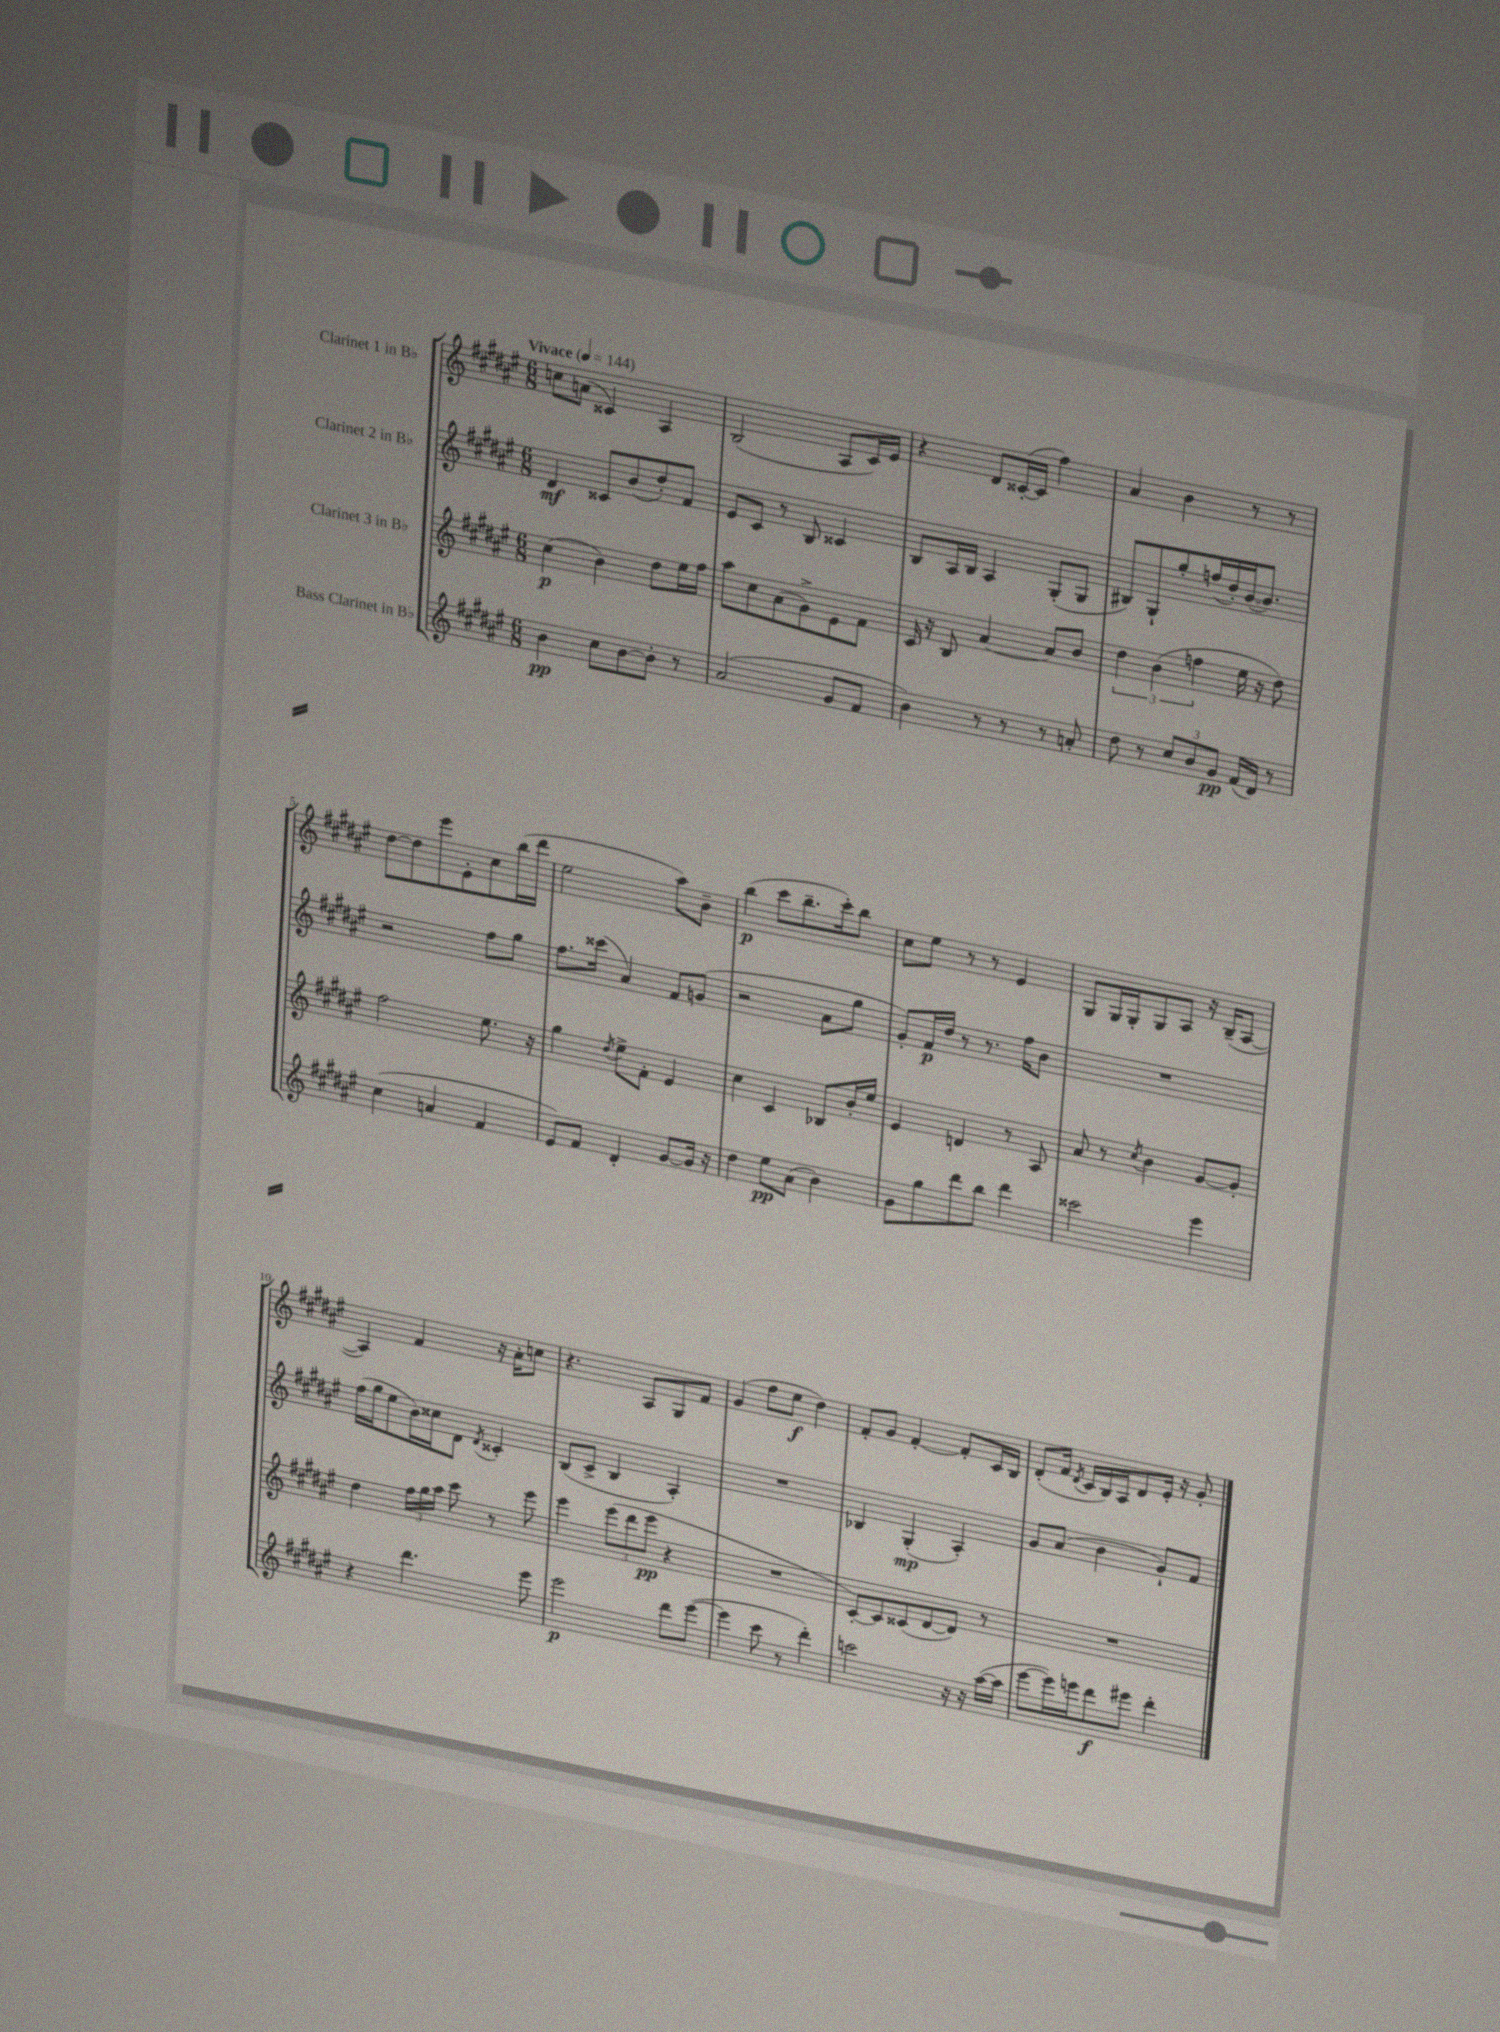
<<
\new StaffGroup <<
\new Staff = "s0" \with { instrumentName = "Clarinet 1 in Bb" } {
    \clef treble \key fis \major \numericTimeSignature \time 6/8 \tempo "Vivace" 4 = 144
    \autoBeamOff c''8[ a'8]( cisis'4) ais4 |
    b2( ais8[ cis'16) eis'16] |
    r4 dis'8[ cisis'16~-.( cisis'16] fis''4) |
    ais'4 b'4 r8 r8 |
    dis''8[~ dis''8 eis'''8 eis'8-. cis''8 b''16( dis'''16] |
    eis''2 ais''8[) b'8]-- |
    b''4\p( cis'''8[ b''8.-- cis'''16-.) b''8] |
    cis''8[ eis''8] r8 r8 eis'4 |
    gis8[ gis16 gis16-. gis8 ais8] r16 b16[--( ais8]~ |
    ais4) fis'4 r16 ais'16[-. c''8] |
    r4. ais8[ gis8 fis'8] |
    gis'4( fis''8[ eis''8]\f dis''4) |
    fis'8[-. gis'8] fis'4~-. fis'8[-. cis'16 b16] |
    dis'8[-.( fis'16] \acciaccatura { dis'8 } cis'16[ b16) ais16 dis'8 eis'16]-. r16 gis'8-. \bar "|." |
}
\new Staff = "s1" \with { instrumentName = "Clarinet 2 in Bb" } {
    \clef treble \key fis \major \numericTimeSignature \time 6/8
    \autoBeamOff dis'4\mf cisis'8[ b'8( dis''8-.) fis'8] |
    eis'8[ cis'8] r8 b8 cisis'4 |
    b8[ ais16 b16] ais4 gis8[-.( gis8] |
    bis8[) gis8-! gis''8-. f''16( dis''16-.) b'16~( b'8.]) |
    r2 fis''8[ gis''8] |
    fis''8.[ cisis'''16]( ais'4) fis'8[ g'8]( |
    r2 ais'8[ gis''8] |
    gis'8[-.) fis'16\p dis''16] r8 r8. fis''16[ b'8] |
    R2. |
    fis''16[( gis''16 eis''8 b'16) cisis''16 dis'8] \acciaccatura { dis'8 } cisis'4-. |
    b8[( cis'8]-> b4 ais4-.) |
    R2. |
    bes4 gis4-.\mp( ais4-.) |
    gis'8[ ais'8]( b'4 gis'8[-!) fis'8] \bar "|." |
}
\new Staff = "s2" \with { instrumentName = "Clarinet 3 in Bb" } {
    \clef treble \key fis \major \numericTimeSignature \time 6/8
    \autoBeamOff cis''4\p( b'4) dis''8[ eis''16 fis''16] |
    ais''8[ cis''8 ais'8( gis'8->) eis'8 fis'8] |
    cis'16 r16 b8 ais'4~ ais'8[ b'8] |
    \tuplet 3/2 { dis''4 b'4( f''4 } eis''16 r16 dis''8) |
    fis''2 eis''8. r16 |
    gis''4 \acciaccatura { dis''8 } eis''8[-> fis'8]-. eis'4 |
    cis''4 cis'4 bes8[ b'16-. eis''16] |
    eis'4 d'4 r8 ais8 |
    ais'8 r8 \acciaccatura { cis''8 } b'4 gis'8[~ gis'8]-. |
    dis''4 \tuplet 3/2 { fis''16[ gis''16 ais''16] } cis'''8 r8 eis'''8 |
    eis'''4 \tuplet 3/2 { eis'''8[( dis'''8 eis'''8]\pp } r4 |
    R2. |
    cis'8[~-.) cis'8 cisis'8( dis'8~ dis'8]) r8 |
    R2. \bar "|." |
}
\new Staff = "s3" \with { instrumentName = "Bass Clarinet in Bb" } {
    \clef treble \key fis \major \numericTimeSignature \time 6/8
    \autoBeamOff b'4\pp cis''8[ b'8~ b'8]-. r8 |
    ais'2( gis'8[ fis'8] |
    b'4) r8 r8 r8 a'8-. |
    dis''8 r8 \tuplet 3/2 { cis''8[ b'8 gis'8]\pp } fis'16[( dis'16]) r8 |
    cis''4( a'4 fis'4 |
    eis'8[) fis'8] dis'4-. gis'8[~ gis'16] r16 |
    dis''4 eis''8[\pp ais'8]( b'4) |
    gis'8[ gis''8 dis'''8 b''8] dis'''4 |
    cisis'''2 eis'''4 |
    r4 dis'''4. eis'''8 |
    eis'''2\p dis'''8[ eis'''8]~( |
    eis'''4 cis'''8 r8 dis'''4-.) |
    c'''2 r16 r16 ais''16[~( ais''16] |
    eis'''8[~ eis'''16) e'''16 dis'''8\f eis'''8] dis'''4-. \bar "|." |
}
>>
>>
